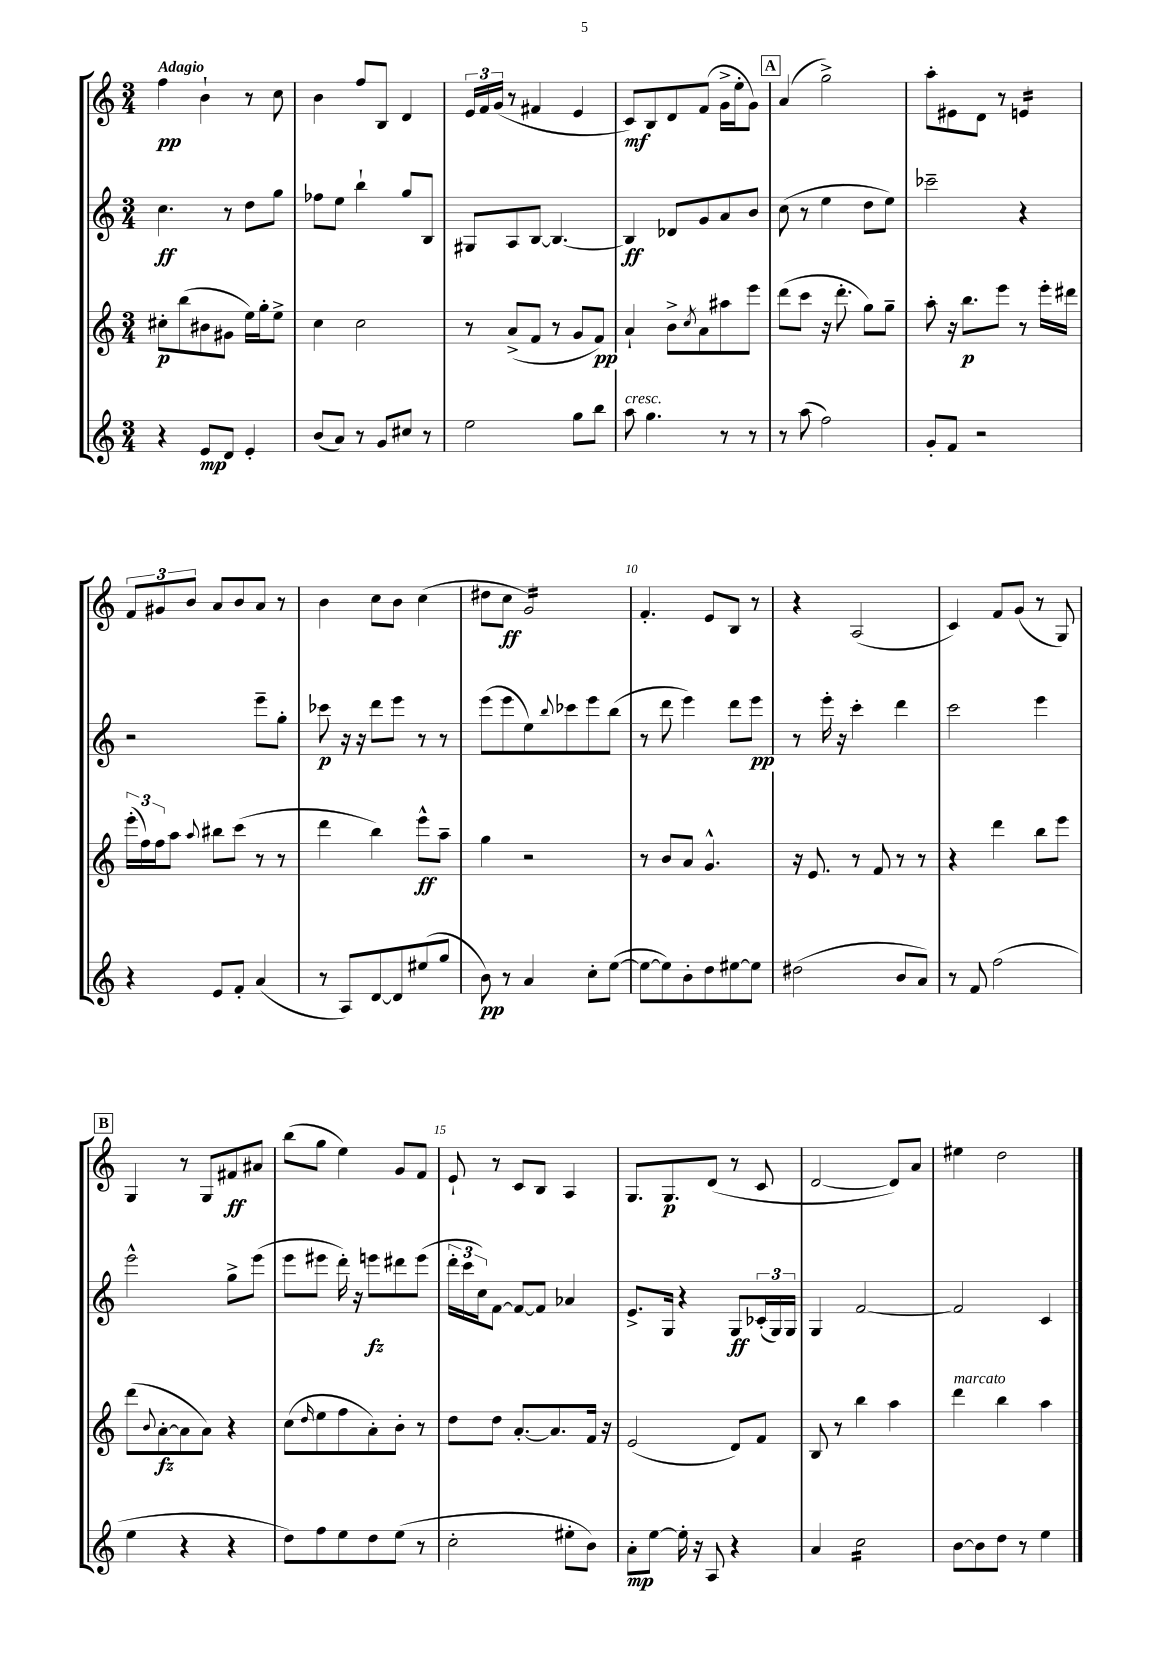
<<
\new StaffGroup <<
\new Staff = "s0" {
    \clef treble \key c \major \numericTimeSignature \time 3/4 \tempo "Adagio"
    f''4\pp b'4-! r8 c''8 |
    b'4 f''8 b8 d'4 |
    \tuplet 3/2 { e'16 f'16 g'16( } r8 fis'4 e'4 |
    c'8\mf) b8 d'8 f'8( g'16-> e''16-. g'8) |
    \mark \markup { \box "A" } a'4( g''2->) |
    a''8-. eis'8 d'8 r8 e'4:16 |
    \tuplet 3/2 { f'8 gis'8 b'8 } a'8 b'8 a'8 r8 |
    b'4 c''8 b'8 c''4( |
    dis''8 c''8\ff g'2:16) |
    f'4.-. e'8 b8 r8 |
    r4 a2( |
    c'4) f'8 g'8( r8 g8) |
    \mark \markup { \box "B" } g4 r8 g8 fis'8\ff ais'8 |
    b''8( g''8 e''4) g'8 f'8 |
    e'8-! r8 c'8 b8 a4 |
    g8. g8.\p d'8( r8 c'8 |
    d'2~ d'8) a'8 |
    eis''4 d''2 \bar "|." |
}
\new Staff = "s1" {
    \clef treble \key c \major \numericTimeSignature \time 3/4
    c''4.\ff r8 d''8 g''8 |
    fes''8 e''8 b''4-! g''8 b8 |
    gis8 a8 b8~ b4.~ |
    b4\ff des'8 g'8 a'8 b'8 |
    \mark \markup { \box "A" } c''8( r8 e''4 d''8 e''8) |
    ces'''2-- r4 |
    r2 e'''8-- g''8-. |
    ces'''8\p r16 r16 d'''8 e'''8 r8 r8 |
    e'''8( e'''8 e''8) \appoggiatura { b''8 } ces'''8 e'''8 b''8( |
    r8 d'''8 e'''4) d'''8 e'''8\pp |
    r8 e'''16-. r16 c'''4-. d'''4 |
    c'''2 e'''4 |
    \mark \markup { \box "B" } e'''2-^ g''8-> e'''8( |
    e'''8 eis'''8 d'''16-.) r16 e'''8\fz dis'''8 e'''8( |
    \tuplet 3/2 { d'''16-. c'''16 c''16) } f'8~ f'8~ f'8 aes'4 |
    e'8.-> g16 r4 g8\ff \tuplet 3/2 { ces'16-.( g16) g16 } |
    g4 f'2~ |
    f'2 c'4 \bar "|." |
}
\new Staff = "s2" {
    \clef treble \key c \major \numericTimeSignature \time 3/4
    cis''8-.\p b''8( bis'8 gis'8 e''16) g''16-. e''8-> |
    c''4 c''2 |
    r8 a'8->( f'8 r8 g'8 f'8\pp) |
    a'4-! b'8-> \acciaccatura { c''8 } a'8 ais''8 e'''8 |
    \mark \markup { \box "A" } d'''8( c'''8 r16 d'''8.-. g''8) g''8-- |
    a''8-. r16 b''8.\p e'''8 r8 e'''16-. dis'''16 |
    \tuplet 3/2 { e'''16-.( f''16) f''16 } a''8 \appoggiatura { a''8 } bis''8 c'''8( r8 r8 |
    d'''4 b''4) e'''8-^\ff a''8-- |
    g''4 r2 |
    r8 b'8 a'8 g'4.-^ |
    r16 e'8. r8 f'8 r8 r8 |
    r4 d'''4 b''8 e'''8 |
    \mark \markup { \box "B" } d'''8( \appoggiatura { b'8 } a'8~-.\fz a'8 a'8) r4 |
    c''8( \grace { d''16 } e''8 f''8 a'8-.) b'8-. r8 |
    d''8 d''8 a'8.~-. a'8. f'16 r16 |
    e'2( d'8) f'8 |
    b8 r8 b''4 a''4 |
    d'''4^\markup { \italic "marcato" } b''4 a''4 \bar "|." |
}
\new Staff = "s3" {
    \clef treble \key c \major \numericTimeSignature \time 3/4
    r4 e'8\mp d'8 e'4-. |
    b'8( a'8) r8 g'8 cis''8 r8 |
    e''2 g''8 b''8 |
    a''8^\markup { \italic "cresc." } g''4. r8 r8 |
    \mark \markup { \box "A" } r8 a''8( f''2) |
    g'8-. f'8 r2 |
    r4 e'8 f'8-. a'4( |
    r8 a8) d'8~ d'8 eis''8( g''8 |
    b'8\pp) r8 a'4 c''8-. e''8~( |
    e''8~ e''8) b'8-. d''8 eis''8~ eis''8 |
    dis''2( b'8 a'8) |
    r8 f'8 f''2( |
    \mark \markup { \box "B" } e''4 r4 r4 |
    d''8) f''8 e''8 d''8 e''8( r8 |
    c''2-. eis''8-. b'8) |
    a'8-.\mp e''8~ e''16-. r16 a8 r4 |
    a'4 c''2:16 |
    b'8~ b'8 d''8 r8 e''4 \bar "|." |
}
>>
>>
\layout { \context { \Score \override BarNumber.break-visibility = ##(#f #t #t) barNumberVisibility = #(every-nth-bar-number-visible 5) } }
